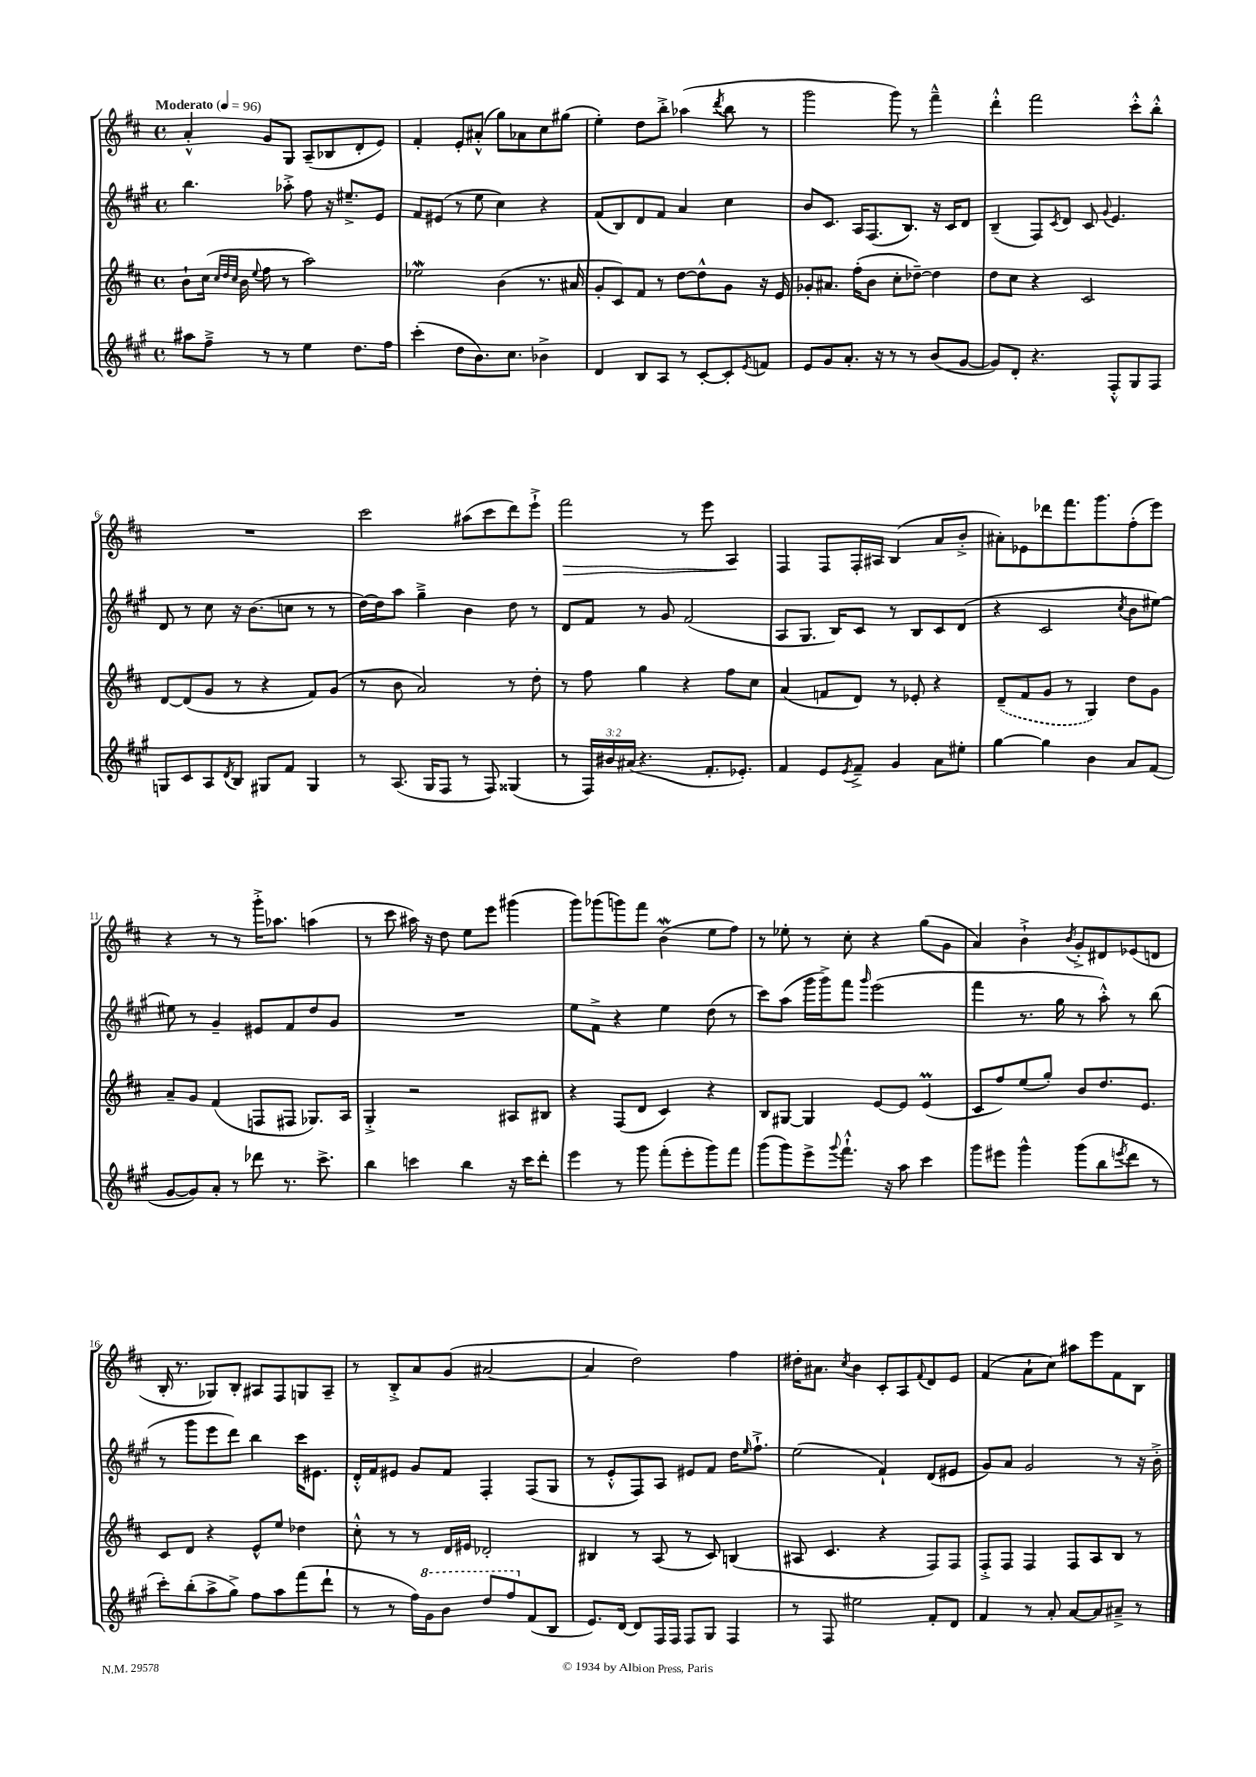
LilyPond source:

<<
\new StaffGroup <<
\new Staff = "s0" {
    \clef treble \key d \major \defaultTimeSignature \time 4/4 \tempo "Moderato" 4 = 96
    a'4-.-^ g'8 g8 a8--( bes8 d'8-. e'8) |
    fis'4-. e'8-. ais'8-.-^( g''8) aes'8 cis''8 gis''8( |
    e''4-.) d''8 b''8-.-> aes''4( \acciaccatura { d'''8 } b''8 r8 |
    g'''2 g'''8) r8 fis'''4---^ |
    d'''4-.-^ fis'''2 cis'''8-.-^ b''8-.-^ |
    R1 |
    cis'''2 ais''8( cis'''8 d'''8) e'''8-!-> |
    fis'''2\> r8 e'''8 a4\! |
    fis4 fis8 fis16-. ais16 b4( a'8 b'8-.-> |
    ais'8-.) ees'8 des'''8 fis'''8. g'''8. fis''8-.( e'''8) |
    r4 r8 r8 g'''16-.-> aes''8. a''4( |
    r8 cis'''8 ais''16) r16 d''8 e''8 e'''8 gis'''4( |
    g'''8) ges'''8( g'''8) fis'''8 b'4\mordent( e''8 fis''8) |
    r8 ees''8-. r8 cis''8-. r4 g''8( g'8 |
    a'4) b'4-!-> \acciaccatura { b'8 } g'8-.-> dis'8 ees'8( d'8 |
    b16-. r8. ges8) b8-. ais8 fis8 g8 ais8-- |
    r8 b8-.-> a'8 g'8( ais'2~ |
    ais'4 d''2) fis''4 |
    dis''16-. ais'8. \acciaccatura { cis''8 } b'4 cis'8-. a8 \appoggiatura { fis'8 } d'8 e'8 |
    fis'4( a'8-! cis''8) ais''8 e'''8 fis'8 b8 \bar "|." |
}
\new Staff = "s1" {
    \clef treble \key a \major \defaultTimeSignature \time 4/4
    b''4. aes''8-.-> fis''8 r16 eis''8.---> e'8 |
    fis'8 eis'8( r8 e''8 cis''4) r4 |
    fis'8( b8) d'8 fis'8 a'4 cis''4 |
    b'8 cis'8. a16 fis8.( b8.) r16 cis'16 d'8 |
    b4--( fis8) \acciaccatura { cis'8 } d'8 cis'8 \appoggiatura { gis'8 } e'4. |
    d'8 r8 cis''8 r16 b'8.( c''8 r8 r8 |
    d''16~) d''16 a''8 gis''4---> b'4 d''8 r8 |
    d'8 fis'8 r8 gis'8 fis'2( |
    a8 gis8. b16) cis'8 r8 b8 cis'8 d'8( |
    r4 cis'2 \acciaccatura { cis''8 } b'8 eis''8~) |
    eis''8 r8 gis'4-- eis'8 fis'8 d''8 gis'8 |
    R1 |
    e''8 fis'8-> r4 e''4 d''8( r8 |
    cis'''8) a''8( gis'''16 gis'''16->) fis'''8 \grace { gis'''16 } e'''2( |
    fis'''4 r8. gis''16 r8 a''8-.-^) r8 b''8( |
    r8 gis'''8 e'''8 d'''8) b''4 cis'''16 eis'8. |
    d'16-.-^ fis'16 eis'8 gis'8 fis'8 fis4-. fis8( gis8 |
    r8 e'8-.-^ fis8) a8 eis'8 fis'8 d''16 \grace { e''16 } fis''8.-!-> |
    e''2( fis'4-!) d'8( eis'8 |
    gis'8) a'8 gis'2 r8 r16 b'16-.-> \bar "|." |
}
\new Staff = "s2" {
    \clef treble \key d \major \defaultTimeSignature \time 4/4
    b'8-! cis''16( \grace { cis''32 d''32 cis''32 } b'16 \appoggiatura { e''8 } fis''8 r8 a''2) |
    ees''2\mordent b'4( r8. ais'16 |
    g'8-. cis'8) fis'8 r8 d''8~ d''8-^ g'8 r16 e'16 |
    ges'8-. ais'8. fis''16-.( b'8 cis''8-. des''8~--) des''4 |
    d''8 cis''8 r4 cis'2 |
    d'8~ d'8( g'8 r8 r4 fis'8) g'8( |
    r8 b'8 a'2) r8 d''8-. |
    r8 fis''8 g''4 r4 fis''8 cis''8 |
    a'4( f'8 d'8) r8 ees'8-. r4 |
    \once \slurDashed d'8--( fis'8 g'8 r8 g4) d''8 g'8 |
    a'8-- g'8 fis'4( f8 fis8 ges8.) a16 |
    g4-.-> r2 ais8 bis8 |
    r4 fis8( d'8 cis'4) r4 |
    b8 gis8~ gis4 e'8~ e'8 e'4\prall( |
    cis'8 fis''8) e''8( g''8-.) b'8 d''8. e'8. |
    cis'8 d'8 r4 e'8-^ e''8 des''4 |
    cis''8-.-^ r8 r8 d'16 eis'16 des'2-. |
    bis4 r8 a8( r8 cis'8) b4( |
    ais8 cis'4. r4 fis8) fis8 |
    fis8-.-> fis8 fis4 fis8 a8 b8 r8 \bar "|." |
}
\new Staff = "s3" {
    \clef treble \key a \major \defaultTimeSignature \time 4/4 \override Staff.TupletNumber.text = #tuplet-number::calc-fraction-text
    ais''8 fis''8---> r8 r8 e''4 d''8. fis''16 |
    cis'''4-.( d''8 b'8.) cis''8. bes'4-> |
    d'4 b8 a8 r8 cis'8~-. cis'8-. \acciaccatura { e'8 } f'8 |
    e'8 gis'8 a'8.-. r16 r8 r8 b'8( gis'8~ |
    gis'8) d'8-. r4. fis8-.-^ gis8 fis8 |
    g8 cis'8 a8 \acciaccatura { d'8 } b8 gis8 fis'8 gis4 |
    r8 a8.( gis16 fis8 r8 fis8) gisis4( |
    r8 \tuplet 3/2 { fis16) bis'16 ais'16( } r4. fis'8.-. ees'8.-.) |
    fis'4 e'8 \acciaccatura { e'8 } fis'8---> gis'4 a'8 eis''8-. |
    gis''4~ gis''4 b'4 a'8 fis'8( |
    gis'8~ gis'8) a'8-. r8 des'''8 r8. cis'''8.-> |
    b''4 c'''4 b''4 r16 c'''16 d'''8-. |
    e'''4 r8 gis'''8 fis'''8-.( e'''8-. gis'''8) fis'''8 |
    gis'''8( gis'''8) e'''8-> \appoggiatura { gis'''8 } fis'''8.-!-^ r16 a''8 cis'''4 |
    gis'''8 eis'''8 gis'''4-^ gis'''8( b''8 \acciaccatura { e'''8 } d'''8 r8 |
    cis'''8-.) b''8-.( a''8-> gis''8->) fis''8 a''8 fis'''8( d'''8-! |
    r8 r8 fis''16) \ottava #1 gis''16 b''8 d'''8 fis'''8 \ottava #0 fis'8( b8 |
    e'8.) d'16~ d'8 fis16 fis16 fis8 gis8 fis4 |
    r8 fis8 eis''2 fis'8-. d'8 |
    fis'4 r8 a'8-. a'8~ a'8 ais'8---> r8 \bar "|." |
}
>>
>>
